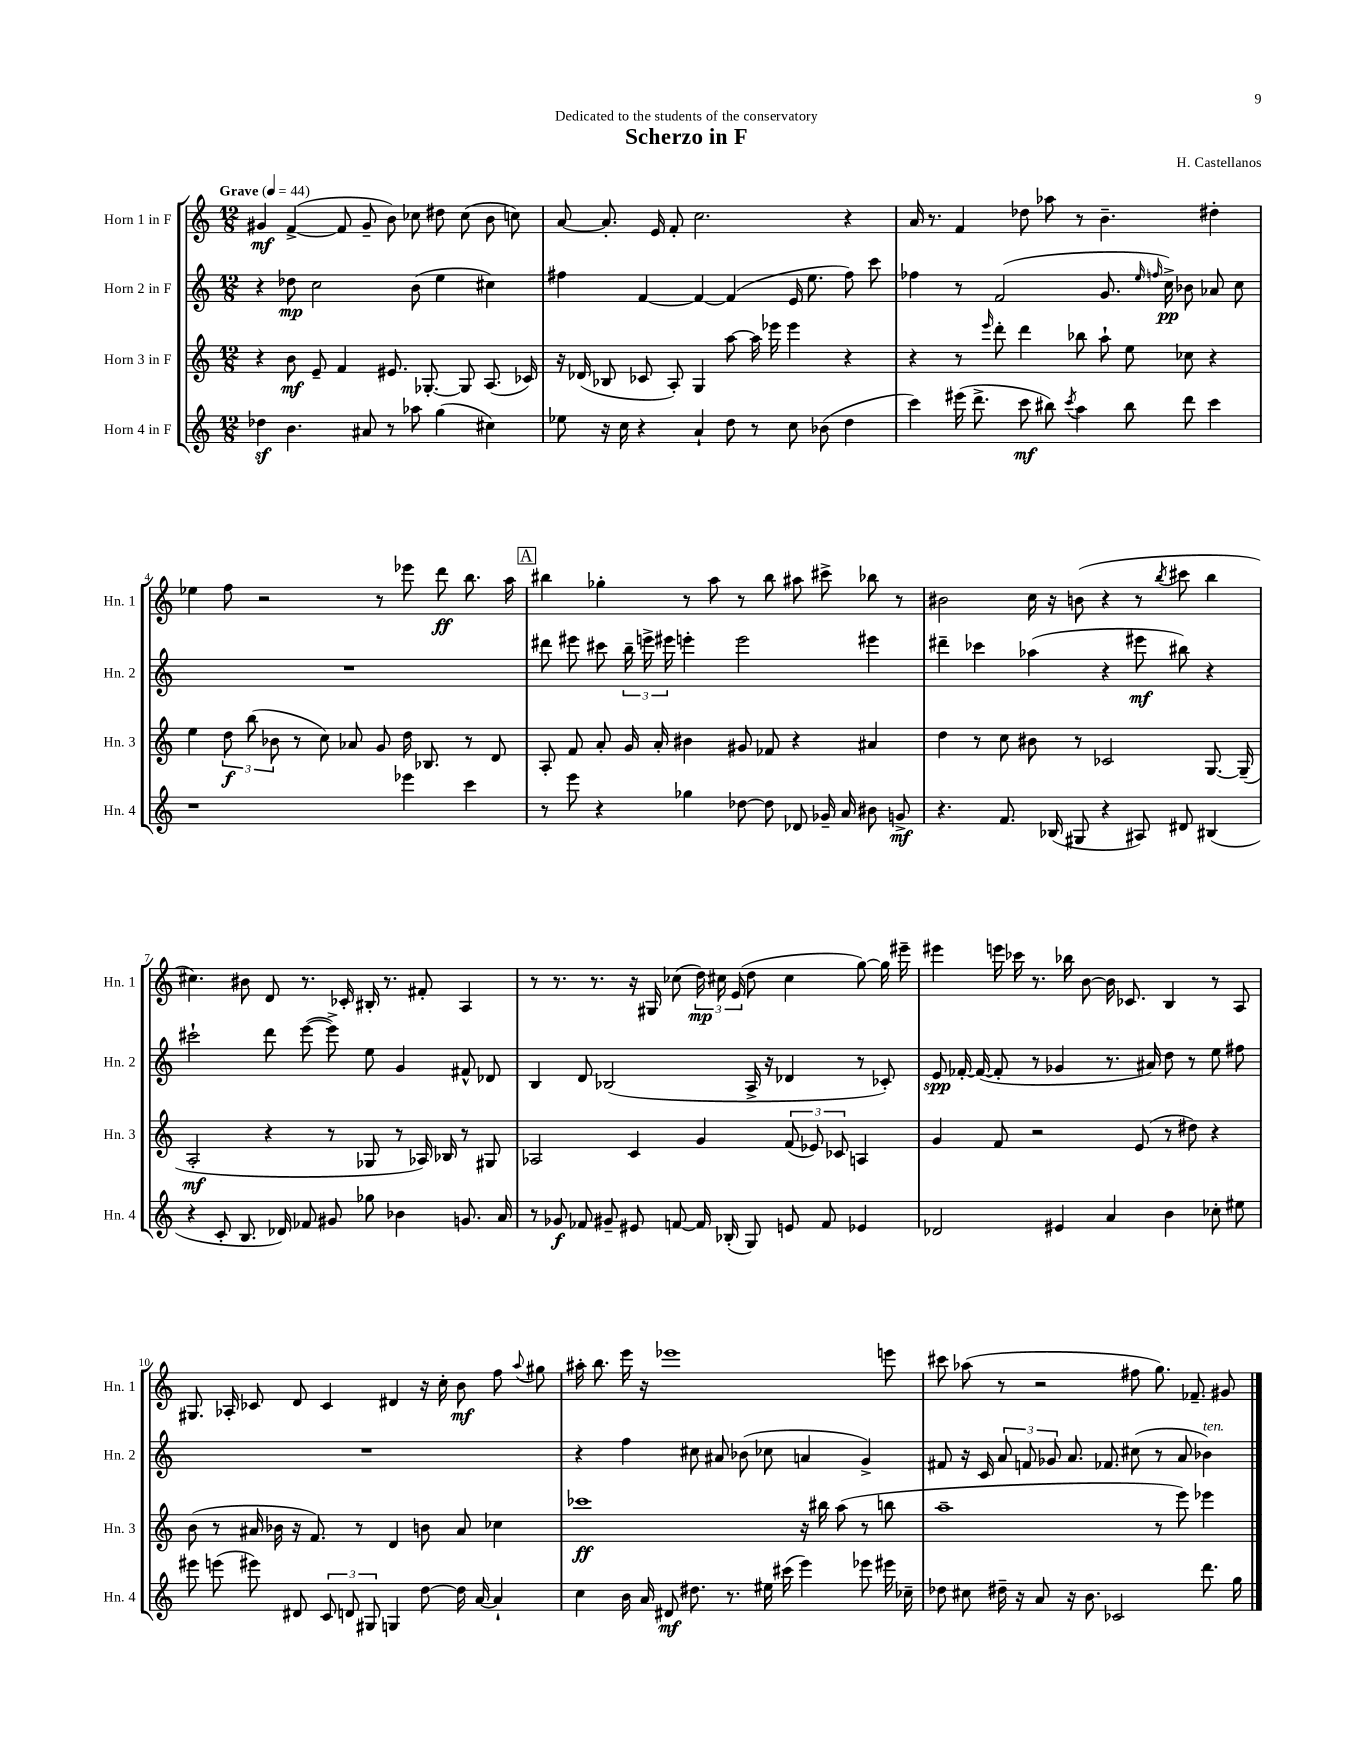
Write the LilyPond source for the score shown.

\header { title = "Scherzo in F" composer = "H. Castellanos" dedication = "Dedicated to the students of the conservatory" }
<<
\new StaffGroup <<
\new Staff = "s0" \with { instrumentName = "Horn 1 in F" shortInstrumentName = "Hn. 1" } {
    \clef treble \key c \major \numericTimeSignature \time 12/8 \tempo "Grave" 4 = 44
    \autoBeamOff gis'4\mf f'4~->( f'8 gis'8-- b'8) ces''8 dis''8 ces''8( b'8 c''8) |
    a'8~ a'8.-. e'16 f'8-. c''2. r4 |
    a'16 r8. f'4 des''8 aes''8 r8 b'4.-- dis''4-. |
    ees''4 f''8 r2 r8 ees'''8 d'''8\ff b''8. a''16 |
    \mark \markup { \box "A" } bis''4 ges''4-. r8 a''8 r8 bis''8 ais''8 cis'''8-> bes''8 r8 |
    bis'2 c''16 r16 b'8( r4 r8 \acciaccatura { b''8 } cis'''8 b''4 |
    cis''4.) bis'8 d'8 r8. ces'16-. bis16-. r8. fis'8-. a4 |
    r8 r8. r8. r16 gis16 ces''8( \tuplet 3/2 { d''16\mp) cis''16 e'16( } d''8 cis''4 g''8~) g''16 eis'''16-- |
    eis'''4 e'''16 ces'''16 r8. bes''16 b'8~ b'16 ces'8. b4 r8 a8 |
    gis8. aes16-. ces'8 d'8 ces'4 dis'4 r16 c''16-. b'8\mf f''8 \appoggiatura { a''8 } gis''8 |
    ais''16-. b''8. e'''16 r16 ees'''1 e'''8 |
    cis'''8 aes''8( r8 r2 fis''8 g''8.) fes'8.-- gis'8 \bar "|." |
}
\new Staff = "s1" \with { instrumentName = "Horn 2 in F" shortInstrumentName = "Hn. 2" } {
    \clef treble \key c \major \numericTimeSignature \time 12/8
    \autoBeamOff r4 des''8\mp c''2 b'8( e''4 cis''4) |
    fis''4 f'4~ f'4~ f'4( e'16 e''8. fis''8) c'''8 |
    fes''4 r8 f'2( g'8. \grace { e''16 f''16 } c''16->\pp) bes'8 aes'8 c''8 |
    R1. |
    \mark \markup { \box "A" } dis'''8 eis'''8 cis'''8 \tuplet 3/2 { b''16-- e'''16-> eis'''16 } e'''4-. e'''2 eis'''4 |
    dis'''4-- ces'''4 aes''4( r4 eis'''8\mf bis''8) r4 |
    cis'''2-! d'''8 e'''8~( e'''8->) e''8 g'4 fis'8-^ des'8 |
    b4 d'8 bes2( a16-> r16 des'4 r8 ces'8-.) |
    e'8\spp fes'16~-. fes'16~( fes'8-. r8 ges'4 r8. ais'16) d''8 r8 e''8 fis''8 |
    R1. |
    r4 f''4 cis''8 ais'8 bes'8( ces''8 a'4 g'4->) |
    fis'8 r16 c'16 \tuplet 3/2 { a'8 f'8 ges'8 } a'8. fes'8. cis''8( r8 a'8 bes'4^\markup { \italic "ten." }) \bar "|." |
}
\new Staff = "s2" \with { instrumentName = "Horn 3 in F" shortInstrumentName = "Hn. 3" } {
    \clef treble \key c \major \numericTimeSignature \time 12/8
    \autoBeamOff r4 b'8\mf e'8-- f'4 eis'8. ges8.~-. ges8 a8.( ces'16) |
    r16 des'16( bes8 ces'8 a8-.) g4 a''8~ a''16 ees'''16 ees'''4 r4 |
    r4 r8 \grace { e'''16 } d'''8-. d'''4 bes''8 a''8-! e''8 ces''8 r4 |
    e''4 \tuplet 3/2 { d''8\f b''8( bes'8 } r8 c''8) aes'8 g'8 d''16 bes8. r8 d'8 |
    \mark \markup { \box "A" } a8-. f'8 a'8-. g'16 a'16-. bis'4 gis'8 fes'8 r4 ais'4 |
    d''4 r8 c''8 bis'8 r8 ces'2 g8.~ g16--( |
    a2-.\mf r4 r8 ges8 r8 aes16) bes16 r8 gis8 |
    aes2 c'4 g'4 \tuplet 3/2 { f'8( ees'8) ces'8 } a4 |
    g'4 f'8 r2 e'8( r8 dis''8) r4 |
    b'8( r8 ais'16 bes'16 r16 f'8.) r8 d'4 b'8 ais'8 ces''4 |
    ces'''1\ff r16 bis''16 a''8( r8 b''8 |
    a''1-- r8 e'''8) ees'''4 \bar "|." |
}
\new Staff = "s3" \with { instrumentName = "Horn 4 in F" shortInstrumentName = "Hn. 4" } {
    \clef treble \key c \major \numericTimeSignature \time 12/8
    \autoBeamOff des''4\sf b'4. ais'8 r8 aes''8 g''4( cis''4) |
    ees''8 r16 c''16 r4 a'4-! d''8 r8 c''8 bes'8( d''4 |
    c'''4) eis'''16( d'''8.-> c'''8\mf bis''8) \acciaccatura { c'''8 } a''4 bis''8 d'''8 c'''4 |
    r1 ees'''4 c'''4 |
    \mark \markup { \box "A" } r8 e'''8 r4 ges''4 des''8~ des''8 des'8 ges'16-- a'16 bis'8 g'8->\mf |
    r4. f'8. bes16( gis8 r4 ais8) dis'8 bis4( |
    r4 c'8-. b8. des'16) fes'8 gis'8 ges''8 bes'4 g'8. a'16 |
    r8 ges'8\f fes'8 gis'8-- eis'8 f'8~ f'16 bes16-.( g8) e'8 f'8 ees'4 |
    des'2 eis'4 a'4 b'4 ces''8-. eis''8 |
    eis'''8 e'''8( eis'''8) dis'8 \tuplet 3/2 { c'8 d'8 gis8 } g4 d''8~ d''16 a'16~ a'4-! |
    c''4 b'16 a'16 dis'8\mf dis''8. r8. eis''16 cis'''16( e'''4) ees'''8 eis'''16 ces''16-- |
    des''8 cis''8 dis''16-- r16 a'8 r16 b'8. ces'2 d'''8. g''16 \bar "|." |
}
>>
>>
